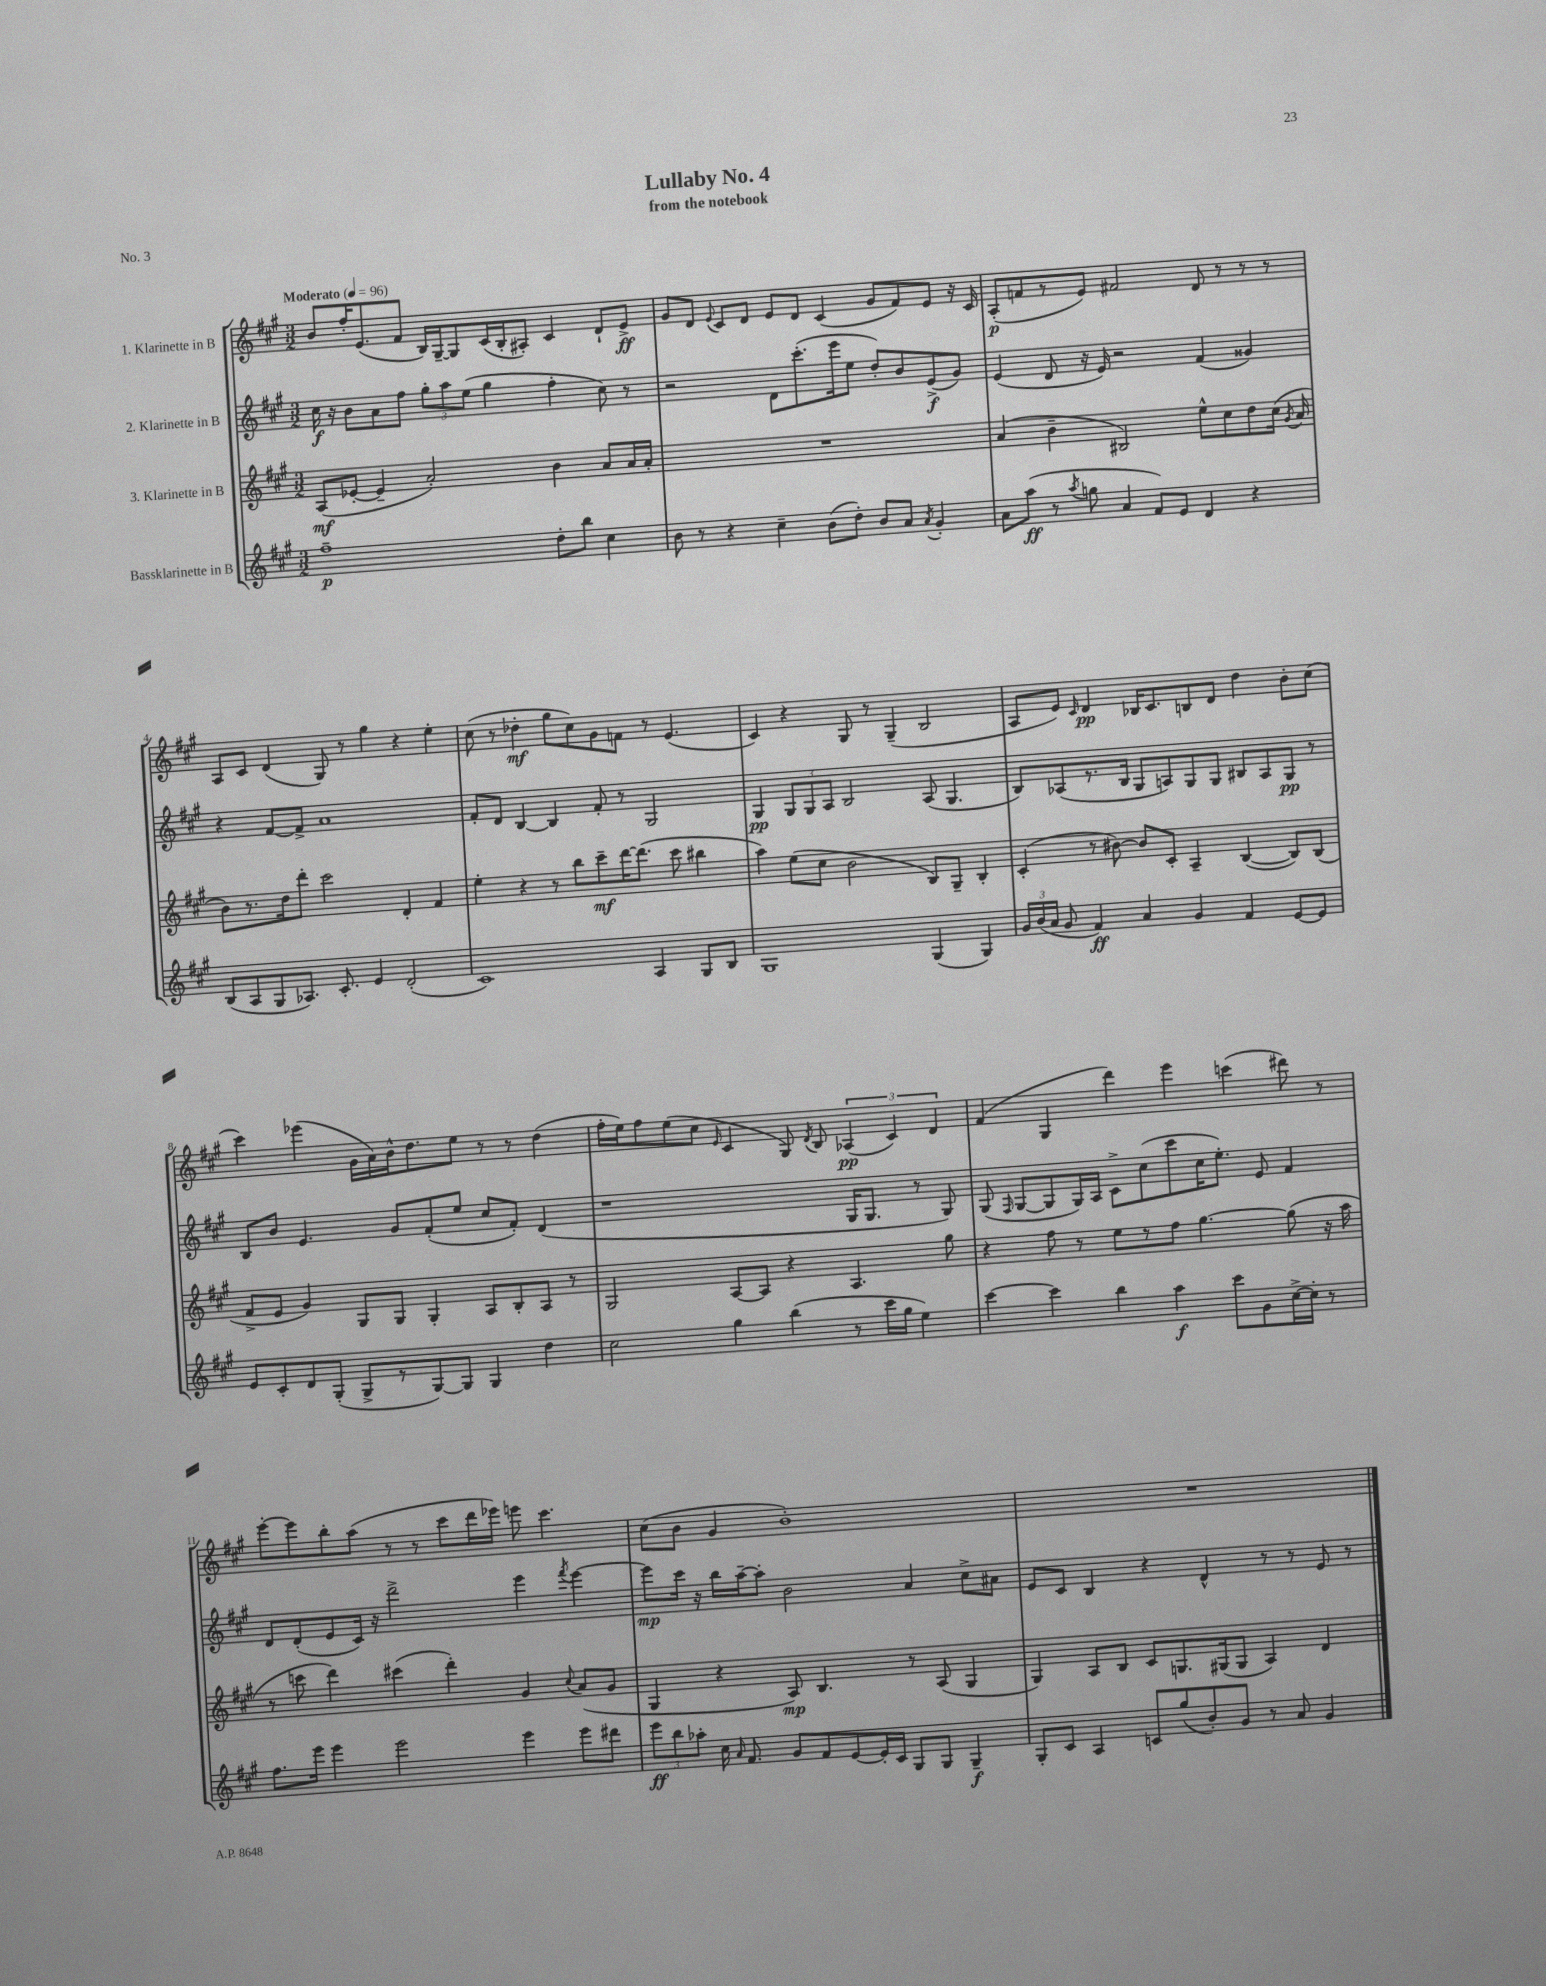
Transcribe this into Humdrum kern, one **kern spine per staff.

**kern	**kern	**kern	**kern
*staff4	*staff3	*staff2	*staff1
*clefG2	*clefG2	*clefG2	*clefG2
*k[f#c#g#]	*k[f#c#g#]	*k[f#c#g#]	*k[f#c#g#]
*M3/2	*M3/2	*M3/2	*M3/2
*MM96	*MM96	*MM96	*MM96
1ff#~	(8A/L	16cc#\	8b/L
.	.	16r	.
.	[8e-'/J	8b\L	16ff#'/K
.	.	.	(8.e/
.	4e-~/]	8a\	.
.	.	8ff#\J	8f#/J
.	2a'/)	12gg#'\L	16B/LL)
.	.	.	[16G#~/J
.	.	12aa\	.
.	.	.	8G#/]
.	.	(12ee\J	.
.	.	4gg#\	(16c#/L
.	.	.	16B'/J
.	.	.	8A#'/J)
8dd'\L	4b\	4ff#'\	4c#/
8bb\J	.	.	.
4cc#\	8a/L	8cc#\)	8d`/L
.	16a/L	8r	8e^/J
.	16a'/JJ	.	.
=	=	=	=
8b\	1.r	2r	8g#/L
8r	.	.	8d/J
.	.	.	8qqe/
4r	.	.	8c#/L
.	.	.	8d/J
4cc#~\	.	8d\L	8e/L
.	.	(8.ccc#'\	8d/J
(8b\L	.	.	(4c#/
.	.	16eee\k	.
8dd'\J)	.	8ee\J	.
8b/L	.	8dd'/L)	8g#/L
8a/J	.	8b/	8f#/)
8qa/	.	.	.
4g#'/	.	(8e^/	8e/J
.	.	8g#/J)	16r
.	.	.	16c#/
=	=	=	=
8a\L	(4a/	(4e/	(8A'/L
(8aa\J	.	.	8f/
8r	4b~\	8d/	8r
8qaa/	.	.	.
8gg\	.	16r	8e/J)
.	.	16e/)	.
4a/	2B#/)	2r	2f#/
8f#/L)	.	.	.
8e/J	.	.	.
4d/	8ee^^\L	(4f#/	8d/
.	8cc#\	.	8r
4r	8dd\	4g##/)	8r
.	(16cc#\Jk	.	8r
.	8qg#/	.	.
.	16a/	.	.
=	=	=	=
(8B/L	8b\L)	4r	8A/L
8A/	8.r	.	8c#/J
8G#/	.	[8f#/L	(4d/
.	16dd\k	.	.
8.A-/J)	8ddd'\J	8f#^/]J	.
.	2ccc#\	1a	8G#/)
8.c#'/	.	.	.
.	.	.	8r
4e/	.	.	4gg#\
(2d'/	4d'/	.	4r
.	4f#/	.	4ee'\
=	=	=	=
1c#)	4ee'\	8f#'/L	(8cc#\
.	.	8d/J	8r
.	4r	[4B/	4dd-'\
.	8r	4B/]	8gg#\L
.	8bb\L	.	8cc#\)
.	8ccc#~\	8f#'/	8g#\
.	[16ddd\K	8r	8f\J
.	(8.ddd\]J	.	.
4A/	.	2G#/	8r
.	8ccc#\	.	(4.e/
8G#/L	4bb#\	.	.
8B/J	.	.	.
=	=	=	=
1G#	4aa\)	4G#/	4c#/)
.	(8ee\L	12G#/L	4r
.	.	12G#/	.
.	8cc#\J	.	.
.	.	12A/J	.
.	2b\	2B/	8G#/
.	.	.	8r
.	.	.	(4G#~/
(4G#/	8B/L)	(8A/	2B/
.	8G#~/J	4.G#/	.
4G#/)	4B'/	.	.
=	=	=	=
24g#/LL	(4c#'/	8B/L)	8A/L
(24b/	.	.	.
24a/JJ	.	.	.
8g#/	.	(8A-/	8e/J)
.	.	.	16qqc#/
4f#/)	8r	8.r	4d/
.	[8b#\)	.	.
.	.	16B/Jk	.
4a/	8b#/]L	8G#/L	16B-/LK
.	.	.	8.c#/
.	8c#'/J	8A/)	.
4g#/	4A~/	8G#/	8B/
.	.	8G#/J	8d/J
4f#/	([4B/	8B#/L	4dd\
.	.	8A/	.
[8e/L	8B/]L)	8G#/J	8b'\L
8e/]J	(8B/J	8r	(8cc#\J
=	=	=	=
8e/L	8f#^/L	8B/L	4ccc#\)
8c#'/	8e/J	8b/J	.
8d/	4g#/)	4.e/	(4eee-\
(8G#'/J	.	.	.
8G#^/L	8G#/L	.	16g#\LL
.	.	.	16a\)
8r	8G#/J	8g#/L	16b^^\J
.	.	.	8.dd\
[8G#/)	4G#'/	(8f#'/	.
8G#/]J	.	8ee/J	8ee\J
4G#/	8A/L	8cc#/L	8r
.	8B'/	8f#'/J)	8r
4dd\	8A/J	(4d/	(4dd\
.	8r	.	.
=	=	=	=
2cc#\	2G#/	1r	16ff#'\LL
.	.	.	16ee\J)
.	.	.	8ff#\
.	.	.	(8ee\
.	.	.	8cc#\J
.	.	.	16qqe/
4gg#\	[8A/L	.	4c#/
.	8A/]J	.	.
(4bb\	4r	.	8G#/)
.	.	.	8qd/
.	.	.	8B/
8r	4.A/	16G#/LK	(6A-/
.	.	8.G#/J	.
16ccc#\LL	.	.	.
.	.	.	6c#/)
16gg#\JJ	.	.	.
4ee\)	.	8r	.
.	.	.	6d/
.	8gg#\	8G#/)	.
=	=	=	=
[4ccc#\	4r	(8G#/	(4f#/
.	.	16qqF#/	.
.	.	[8G#/L	.
4ccc#\]	8ff#\	8G#/]	4G#/
.	8r	16G#/L)	.
.	.	16A/JJ	.
4bb\	8ee\L	8c#^\L	4ddd\)
.	8r	(8cc#\	.
4aa\	8ff#\J	8ccc#\	4eee\
.	[4.gg#\	16cc#\K	.
.	.	8.ee'\J)	.
8ccc#\L	.	.	(4ccc\
8g#\	.	8e/	.
[16cc#^\L	(8gg#\]	4f#/	8ddd#\)
16cc#'\]JJ	.	.	.
8r	16r	.	8r
.	16aa\	.	.
=	=	=	=
8.ff#\L	8r	8d/L	[8eee'\L
.	8ccc\	(8d'/	8eee\]
16eee\Jk	.	.	.
4eee\	4ddd\)	8e/	8bb'\
.	.	16c#/Jk)	(8aa\J
.	.	16r	.
2eee\	(4ccc#\	2ddd^\	8r
.	.	.	8r
.	4ddd'\)	.	8ccc#\L
.	.	.	16ddd\L
.	.	.	16eee-\JJ)
4eee\	4g#/	4eee\	8eee\
.	.	.	4.ccc#\
.	8qqcc#/	8qfff#/	.
8eee\L	(8a/L	[4eee\	.
8ddd#\J	8g#/J	.	.
=	=	=	=
12eee\L	4G#/	8eee\]L	(8cc#\L
12bb\	.	.	.
.	.	16ccc#\Jk	8b\J
12aa-'\J	.	.	.
.	.	16r	.
16cc#\	4r	16bb\LL	4g#/
16qqa/	.	.	.
8.f#/	.	[16aa~\J	.
.	.	8aa'\]J	.
8g#/L	8A/)	2b\	1b')
8f#/	4.B/	.	.
[8e/	.	.	.
16e'/]L	.	.	.
16c#/JJ	.	.	.
8G#/L	8r	4a/	.
8G#/J	(8A/	.	.
4G#~/	4G#/	8cc#^\L	.
.	.	8a#\J	.
=	=	=	=
8G#'/L	4G#/)	8e/L	1.r
8c#/J	.	8c#/J	.
4A/	8A/L	4B/	.
.	8B/J	.	.
8c/L	8c#/L	4r	.
(8gg#/	8.G/	.	.
8b'/)	.	4d^^/	.
.	(16G#/k	.	.
8g#/J	8G#/J	.	.
8r	4A/)	8r	.
8a/	.	8r	.
4g#/	4d/	8e/	.
.	.	8r	.
==	==	==	==
*-	*-	*-	*-
